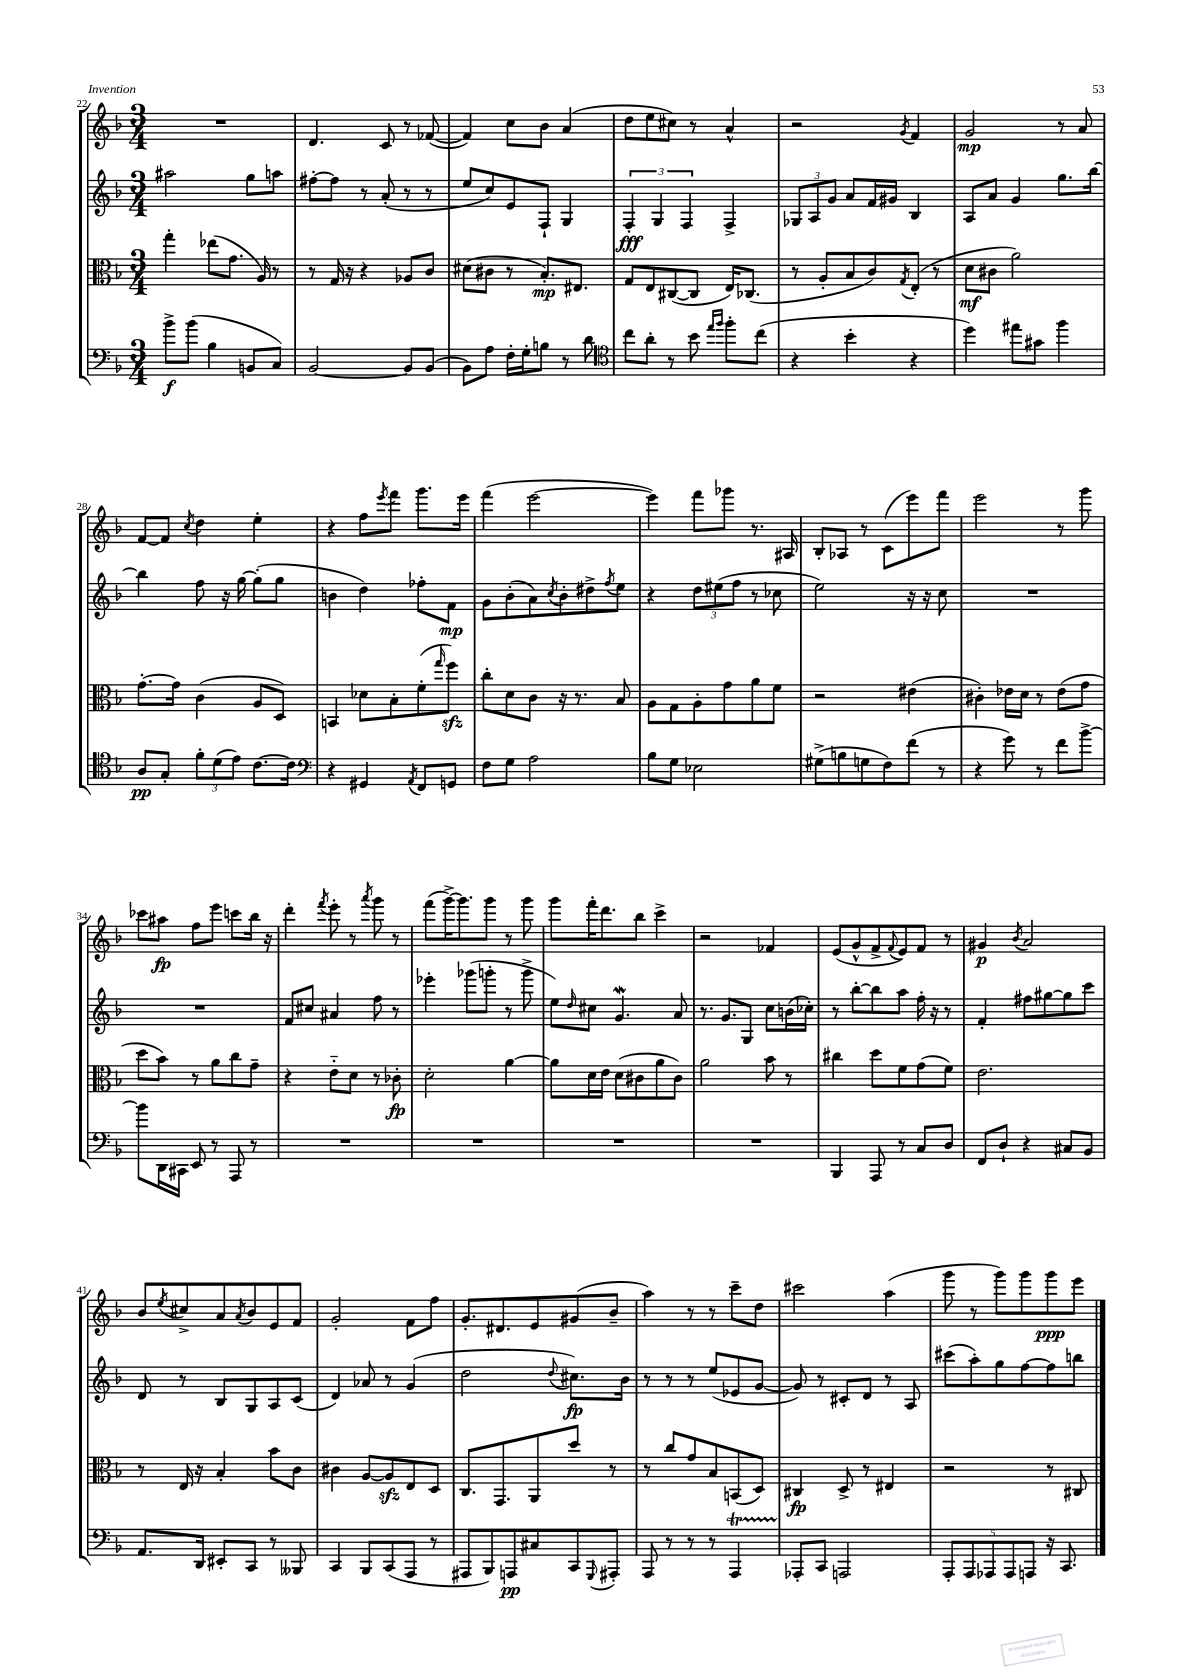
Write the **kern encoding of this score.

**kern	**kern	**kern	**kern
*staff4	*staff3	*staff2	*staff1
*clefF4	*clefC3	*clefG2	*clefG2
*k[b-]	*k[b-]	*k[b-]	*k[b-]
*M3/4	*M3/4	*M3/4	*M3/4
8b-^\L	4gg'\	2aa#\	2.r
(8b-\J	.	.	.
4B-\	(8ee-\L	.	.
.	8.g\J	.	.
8BB/L	.	8gg\L	.
.	16A/)	.	.
8C/J)	8r	8aa\J	.
=	=	=	=
[2BB-/	8r	[8ff#'\L	4.d/
.	16G/	8ff#\]J	.
.	16r	.	.
.	4r	8r	.
.	.	(8a'/	8c/
8BB-/]L	8A-/L	8r	8r
(8BB-/J	8c/J	8r	([8f-/
=	=	=	=
8BB-\L)	(8d#\L	8ee/L	4f-/])
8A\J	8c#\J	8cc/)	.
16F'\LL	8r	8e/	8cc\L
16G'\J	.	.	.
8B\J	8.B-'/L)	8F`/J	8b-\J
8r	.	4G/	(4a/
.	8.E#/J	.	.
8d\	.	.	.
=	=	=	=
*clefC4	*	*	*
8cc\L	8G/L	6F'/	8dd\L
8a'\J	8E/	.	8ee\
.	.	6G/	.
8r	([8C#/	.	8cc#\J)
.	.	6F/	.
8b-\	8C#/]J	.	8r
16qqee/LL	.	.	.
16qqff/JJ	.	.	.
8ff'\L	16E/LK)	4F^/	4a^^/
.	(8.C-/J	.	.
(8cc\J	.	.	.
=	=	=	=
4r	8r	12G-/L	2r
.	.	12A/	.
.	8A'/L	.	.
.	.	12g/J	.
4b-'\	8B-/	8a/L	.
.	8c/)	16f/L	.
.	.	16g#/JJ	.
.	8qG/	.	8qg/
4r	(8E'/J	4B-/	4f/
.	8r	.	.
=	=	=	=
4dd\)	8d\L	8A/L	2g/
.	8c#\J	8a/J	.
8ee#\L	2a\)	4g/	.
8g#\J	.	.	.
4ff\	.	8.gg\L	8r
.	.	.	8a/
.	.	[16bb-\Jk	.
=	=	=	=
8A/L	[8.g'\L	4bb-\]	[8f/L
8G'/J	.	.	8f/]J
.	16g\]Jk	.	.
.	.	.	8qcc/
12f'\L	(4c\	8ff\	4dd\
(12d\	.	.	.
.	.	16r	.
12e\J)	.	.	.
.	.	[16gg\	.
[8.c\L	8A/L	(8gg'\]L	4ee'\
.	8D/J)	8gg\J	.
16c\]Jk	.	.	.
=	=	=	=
*clefF4	*	*	*
4r	4BB/	4b\	4r
4GG#/	8d-\L	4dd\)	8ff\L
.	.	.	8qeee/
.	8B-'\	.	8fff\J
8qAA/	.	.	.
8FF/L	(8f'\	8ff-'\L	8.ggg\L
.	16qqgg/	.	.
8GG/J	8ff\J)	8f\J	.
.	.	.	16eee\Jk
=	=	=	=
8F\L	8cc'\L	8g\L	(4fff\
8G\J	8d\	(8b-'\	.
2A\	8c\J	8a\)	[2eee\
.	.	8qcc/	.
.	16r	8b-'\	.
.	8.r	.	.
.	.	8dd#^\	.
.	.	8qff/	.
.	8B-/	8ee\J	.
=	=	=	=
8B-\L	8A\L	4r	4eee\])
8G\J	8G\	.	.
2E-\	8A'\	12dd\L	8fff\L
.	.	(12ee#\	.
.	8g\	.	8ggg-\J
.	.	12ff\J	.
.	8a\	8r	8.r
.	8f\J	8cc-\	.
.	.	.	16A#/
=	=	=	=
(8G#^\L	2r	2ee\)	8B-'/L
8B\	.	.	8A-/J
8G\	.	.	8r
8F\)	.	.	(8c\L
(8f\J	(4e#\	16r	8eee\)
.	.	16r	.
8r	.	8cc\	8fff\J
=	=	=	=
4r	4c#'\)	2.r	2eee\
8g\)	16e-\LL	.	.
.	16d\JJ	.	.
8r	8r	.	.
8f\L	(8e-\L	.	8r
[8b-^\J	8g\J	.	8ggg\
=	=	=	=
8b-\]L	8dd\L	2.r	8ccc-\L
16DD\L	8b-\J)	.	8aa#\J
16CC#\JJ	.	.	.
8EE/	8r	.	8ff\L
8r	8a\L	.	8eee\J
8AAA/	8cc\	.	8ccc\L
8r	8g~\J	.	16bb-\Jk
.	.	.	16r
=	=	=	=
2.r	4r	8f/L	4ddd'\
.	.	8cc#/J	.
.	.	.	8qfff/
.	8e'~\L	4a#/	8eee'\
.	8d\J	.	8r
.	.	.	8qaaa/
.	8r	8ff\	8ggg\
.	8c-'\	8r	8r
=	=	=	=
2.r	2d'\	4eee-'\	(8fff\L
.	.	.	[16ggg^\K)
.	.	.	8.ggg\]
.	.	(8ggg-\L	.
.	.	8ggg'\J	8ggg\J
.	[4a\	8r	8r
.	.	8ggg^\	8ggg\
=	=	=	=
2.r	8a\]L	8ee\L)	8ggg\L
.	.	16qqdd/	.
.	16d\L	8cc#\J	16fff'\K
.	16e\JJ	.	8.ddd\
.	(8d\L	4.g/	.
.	8c#\	.	8bb-\J
.	8a\	.	4ccc^\
.	8c#\J)	8a/	.
=	=	=	=
2.r	2a\	8.r	2r
.	.	8.g/L	.
.	.	8G/J	.
.	8b-\	8cc\L	4f-/
.	8r	(16b\L	.
.	.	16cc-'\JJ)	.
=	=	=	=
4BBB-/	4cc#\	8r	(8e/L
.	.	[8bb-'\L	8g^^/
8AAA/	8dd\L	8bb-\]	8f^/
.	.	.	8qqf/
8r	8f\	8aa\J	8e/)
8C/L	(8g\	16ff'\	8f/J
.	.	16r	.
8D/J	8f\J)	8r	8r
=	=	=	=
8FF/L	2.e\	4f'/	4g#/
8D`/J	.	.	.
.	.	.	8qb-/
4r	.	8ff#\L	2a/
.	.	[8gg#\	.
8C#/L	.	8gg#\]	.
8BB-/J	.	8ccc\J	.
=	=	=	=
8.AA/L	8r	8d/	8b-/L
.	.	.	8qee/
.	16E/	8r	8cc#^/
16DD/Jk	16r	.	.
8EE#'/L	4B-'/	8B-/L	8a/
.	.	.	8qa/
8CC/J	.	8G/	8b-/
8r	8b-\L	8A/	8e/
8BBB--/	8c\J	(8c/J	8f/J
=	=	=	=
4CC/	4c#\	4d/)	2g'/
8BBB-/L	[8A/L	8a-/	.
(8CC/	8A/]	8r	.
8AAA/J	8E/	(4g/	8f\L
8r	8D/J	.	8ff\J
=	=	=	=
8AAA#/L	8.C/L	2dd\	8.g'/L
8BBB-/)	.	.	.
.	8.GG/	.	8.d#/
8AAA/	.	.	.
8C#/	8AA/	.	8e/
.	.	8qqdd/	.
8CC/	8dd/J	8.cc#\L)	(8g#/
8qqGGG/	.	.	.
8AAA#'/J	8r	.	8b-~/J
.	.	16b-\Jk	.
=	=	=	=
8AAA/	8r	8r	4aa\)
8r	8cc/L	8r	.
8r	8g/	8r	8r
8r	8B-/	(8ee/L	8r
4AAA/	(8BB/	8e-/	8ccc~\L
.	8D/J)	[8g/J	8dd\J
=	=	=	=
8AAA-'/L	4C#/	8g/])	2ccc#\
8CC/J	.	8r	.
2AAA/	8D^/	8c#'/L	.
.	8r	8d/J	.
.	4E#/	8r	(4aa\
.	.	8A/	.
=	=	=	=
10AAA'/L	2r	(8ccc#\L	8ggg\
10AAA/	.	.	.
.	.	8aa'\)	8r
10AAA-/	.	.	.
.	.	8gg\	8ggg\L)
10AAA-/	.	.	.
.	.	[8ff\	8ggg\
10AAA/J	.	.	.
16r	8r	8ff\]	8ggg\
8.CC/	.	.	.
.	8C#/	8bb\J	8eee\J
==	==	==	==
*-	*-	*-	*-
